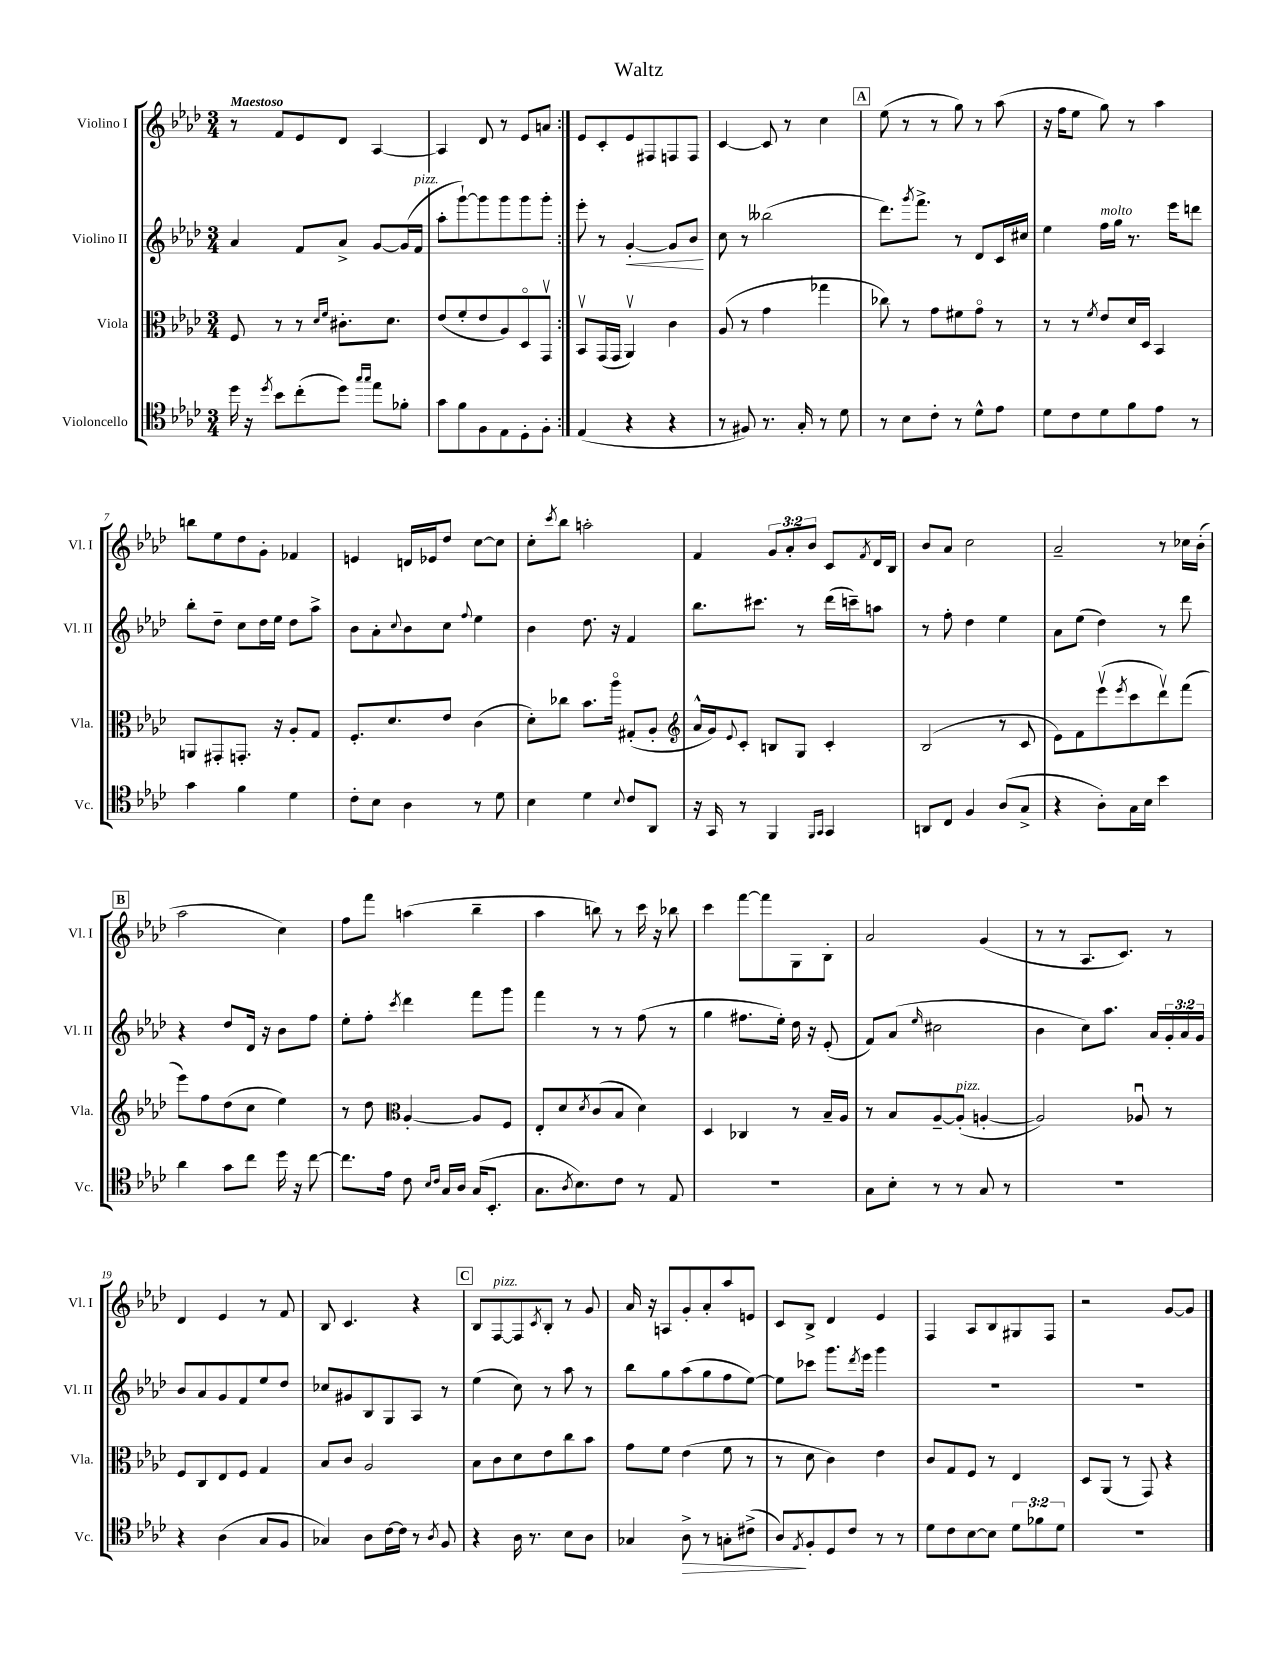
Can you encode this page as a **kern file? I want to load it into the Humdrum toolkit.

**kern	**dynam	**kern	**kern	**dynam	**kern
*part4	*part4	*part3	*part2	*part2	*part1
*staff4	*staff4	*staff3	*staff2	*staff2	*staff1
*I"Violoncello	*	*I"Viola	*I"Violino II	*	*I"Violino I
*I'Vc.	*	*I'Vla.	*I'Vl. II	*	*I'Vl. I
*clefC4	*	*clefC3	*clefG2	*	*clefG2
*k[b-e-a-d-]	*	*k[b-e-a-d-]	*k[b-e-a-d-]	*	*k[b-e-a-d-]
*M3/4	*	*M3/4	*M3/4	*	*M3/4
=1	=1	=1	=1	=1	=1
!	!	!	!	!	!LO:TX:a:B:t=Maestoso
16dd-\	.	8F/	4a-/	.	8r
16r	.	.	.	.	.
8qdd-/	.	.	.	.	.
8b-\L	.	8r	.	.	8f/L
(8cc'\	.	8r	8f/L	.	8e-/
.	.	16qqd-/LL	.	.	.
.	.	16qqf/JJ	.	.	.
8dd-\J)	.	8.c#X'\L	8a-^/J	.	8d-/J
16qqgg/LL	.	.	.	.	.
16qqgg/JJ	.	.	.	.	.
8ee-\L	.	.	[8g/L	.	[4A-/
.	.	8.d-\J	.	.	.
8f-X'\J	.	.	(16g/L]	.	.
!	!	!	!LO:TX:a:i:t=pizz.	!	!
.	.	.	16f/JJ	.	.
=2	=2	=2	=2	=2	=2
8g\L	.	(8e-/L	8aa-'\L	.	4A-/]
8f\	.	8f'/	[8ggg`\)	.	.
8F\	.	8e-/	8ggg\]	.	8d-/
8E-\	.	8A-/)	8ggg\	.	8r
8D-'\	.	8D-/	8ggg\	.	8e-/L
8F'\J	.	8GGv/J	8ggg'\J	.	8an/J
=3:|!	=3:|!	=3:|!	=3:|!	=3:|!	=3:|!
(4E-/	.	8BB-v/L	8eee-'\	.	8e-/L
.	.	(16GG/L	8r	.	8c'/
.	.	16GG/JJ	.	.	.
!	!	!	!	!LO:HP:b	!
4r	.	4AA-v/)	[4g'/	<	8e-/
.	.	.	.	.	8F#X/
4r	.	4c\	8g/L]	.	8Fn/
.	.	.	8b-/J	.	8F/J
.	.	.	.	[	.
=4	=4	=4	=4	=4	=4
8r	.	(8A-/	8cc\	.	[4c/
8F#X/)	.	8r	8r	.	.
8.r	.	4g\	(2bb--X\	.	8c/]
.	.	.	.	.	8r
16G'/	.	.	.	.	.
8r	.	4gg-X\	.	.	4cc\
8d-\	.	.	.	.	.
!!LO:REH:place=s1:t=A
=5	=5	=5	=5	=5	=5
8r	.	8cc-X\)	8.ddd-\L)	.	(8ee-\
8B-\L	.	8r	.	.	8r
.	.	.	8qggg/	.	.
.	.	.	8.fff^\J	.	.
8c'\J	.	8g\L	.	.	8r
8r	.	8f#X\	8r	.	8gg\)
8d-^^\L	.	8g\J	8d-/L	.	8r
8e-\J	.	8r	16c/L	.	(8aa-\
.	.	.	16cc#X/JJ	.	.
=6	=6	=6	=6	=6	=6
8d-\L	.	8r	4ee-\	.	16r
.	.	.	.	.	16ff\KL
8c\	.	8r	.	.	8ee-\J
.	.	8qf/	.	.	.
!	!	!	!LO:TX:a:i:t=molto	!	!
8d-\	.	8e-/L	16ff\LL	.	8gg\)
.	.	.	16gg\JJ	.	.
8f\	.	16d-/L	8.r	.	8r
.	.	16D-/JJ	.	.	.
8e-\J	.	4BB-/	.	.	4aa-\
.	.	.	16eee-\KL	.	.
8r	.	.	8dddn\J	.	.
!!LO:LB:g=z
=7	=7	=7	=7	=7	=7
4g\	.	8AAn/L	8bb-'\L	.	8bbn\L
.	.	8GG#X'/	8dd-~\J	.	8ee-\
4f\	.	8.GGn'/J	8cc\L	.	8dd-\
.	.	.	16dd-\L	.	8g'\J
.	.	16r	16ee-\JJ	.	.
4d-\	.	8A-'/L	8dd-\L	.	4f-X/
.	.	8G/J	8aa-^\J	.	.
=8	=8	=8	=8	=8	=8
8c'\L	.	8.F'/L	8b-\L	.	4en/
8B-\J	.	.	8a-'\	.	.
.	.	8.d-/	.	.	.
.	.	.	8qqcc/	.	.
4A-\	.	.	8b-\	.	16dn/LL
.	.	.	.	.	16e-X/J
.	.	8e-/J	8cc\J	.	8dd-/J
.	.	.	8qqff/	.	.
8r	.	(4c\	4ee-\	.	[8cc\L
8d-\	.	.	.	.	8cc\J]
=9	=9	=9	=9	=9	=9
4B-\	.	8d-'\L)	4b-\	.	8cc'\L
.	.	.	.	.	8qccc/
.	.	8cc-X\J	.	.	8bb-\J
4d-\	.	8.b-\L	8.dd-\	.	2aan'\
.	.	16aa-\Jk	16r	.	.
8qqB-/	.	.	.	.	.
8c/L	.	(8G#X'/L	4f/	.	.
8AA-/J	.	8A-'/J	.	.	.
=10	=10	=10	=10	=10	=10
*	*	*clefG2	*	*	*
16r	.	16a-^^/LL	8.bb-\L	.	4f/
16GG/	.	16g/J)	.	.	.
.	.	8qqe-/	.	.	.
8r	.	8c'/J	.	.	.
.	.	.	8.ccc#X\J	.	.
4FF/	.	8Bn/L	.	.	12g/L
.	.	.	.	.	12a-'/
.	.	8G/J	8r	.	.
.	.	.	.	.	12b-/J
16qqFF/LL	.	.	.	.	.
16qqGG/JJ	.	.	.	.	.
4GG/	.	4c'/	(16ddd-\LL	.	8c/L
.	.	.	16cccn~\J)	.	.
.	.	.	.	.	8qf/
.	.	.	8aan\J	.	16d-/L
.	.	.	.	.	16B-/JJ
=11	=11	=11	=11	=11	=11
8AAn/L	.	(2B-/	8r	.	8b-/L
8C/J	.	.	8ff'\	.	8a-/J
4F/	.	.	4dd-\	.	2cc\
(8A-/L	.	8r	4ee-\	.	.
8G^/J	.	8c/	.	.	.
=12	=12	=12	=12	=12	=12
4r	.	8e-\L)	8a-\L	.	2a-~/
.	.	8f\	(8ee-\J	.	.
8A-'\L)	.	(8eee-v\	4dd-\)	.	.
.	.	8qeee-/	.	.	.
16G\L	.	8ccc\	.	.	.
16B-\JJ	.	.	.	.	.
4b-\	.	8ddd-v\)	8r	.	8r
.	.	(8fff\J	8ddd-\	.	16cc-X\LL
.	.	.	.	.	(16b-'\JJ
!!LO:LB:g=z
!!LO:REH:place=s1:t=B
=13	=13	=13	=13	=13	=13
4a-\	.	8eee-\L)	4r	.	2aa-\
.	.	8ff\	.	.	.
8g\L	.	(8dd-\	8dd-/L	.	.
8cc\J	.	8cc\J	16d-/Jk	.	.
.	.	.	16r	.	.
16dd-\	.	4ee-\)	8b-\L	.	4cc\)
16r	.	.	.	.	.
[8cc\	.	.	8ff\J	.	.
=14	=14	=14	=14	=14	=14
8.cc\L]	.	8r	8ee-'\L	.	8ff\L
.	.	8dd-\	8ff'\J	.	8fff\J
16e-\Jk	.	.	.	.	.
*	*	*clefC3	*	*	*
.	.	.	8qccc/	.	.
8c\	.	[4A-'/	4ddd-\	.	(4aan\
16qqB-/LL	.	.	.	.	.
16qqc/JJ	.	.	.	.	.
16G/LL	.	.	.	.	.
16A-/JJ	.	.	.	.	.
(16G/KL	.	8A-/L]	8fff\L	.	4bb-~\
8.BB-'/J	.	.	.	.	.
.	.	8F/J	8ggg\J	.	.
=15	=15	=15	=15	=15	=15
8.G\L	.	8E-'/L	4fff\	.	4aa-\
.	.	8d-/	.	.	.
8qA-/	.	.	.	.	.
8.B-\)	.	.	.	.	.
.	.	8qd-/	.	.	.
.	.	(8c/	8r	.	8bbn\)
8c\J	.	8B-/J	8r	.	8r
8r	.	4d-\)	(8ff\	.	16ccc\
.	.	.	.	.	16r
8E-/	.	.	8r	.	8bb-X\
=16	=16	=16	=16	=16	=16
2.r	.	4D-/	4gg\	.	4ccc\
.	.	4C-X/	8.ff#X\L	.	[8fff\L
.	.	.	.	.	8fff\]
.	.	.	16ee-'\Jk)	.	.
.	.	8r	16dd-\	.	8G\
.	.	.	16r	.	.
.	.	16B-~/LL	(8e-'/	.	8B-'\J
.	.	16A-/JJ	.	.	.
=17	=17	=17	=17	=17	=17
8G\L	.	8r	8f/L)	.	2a-/
8B-'\J	.	8B-/L	(8a-/J	.	.
.	.	.	16qqee-/	.	.
8r	.	[8A-~/	2cc#X\	.	.
!	!	!LO:TX:a:i:t=pizz.	!	!	!
8r	.	(8A-'/J]	.	.	.
8G/	.	[4An'/	.	.	(4g/
8r	.	.	.	.	.
=18	=18	=18	=18	=18	=18
2.r	.	2A/])	4b-\	.	8r
.	.	.	.	.	8r
.	.	.	8cc\L)	.	8.A-/L
.	.	.	8.aa-\J	.	.
.	.	.	.	.	8.c/J)
.	.	8A-Xu/	.	.	.
.	.	.	16a-/LL	.	.
.	.	8r	24g'/	.	8r
.	.	.	24a-/	.	.
.	.	.	24g/JJ	.	.
!!LO:LB:g=z
=19	=19	=19	=19	=19	=19
4r	.	8F/L	8b-/L	.	4d-/
.	.	8C/	8a-/	.	.
(4A-\	.	8E-/	8g/	.	4e-/
.	.	8F/J	8f/	.	.
8G/L	.	4G/	8ee-/	.	8r
8F/J	.	.	8dd-/J	.	8f/
=20	=20	=20	=20	=20	=20
4G-X/)	.	8B-/L	8cc-X/L	.	8B-/
.	.	8c/J	8g#X/	.	4.c/
8A-\L	.	2A-/	8B-/	.	.
[16c\L	.	.	8G/	.	.
16c\JJ]	.	.	.	.	.
8r	.	.	8A-/J	.	4r
8qA-/	.	.	.	.	.
8F/	.	.	8r	.	.
!!LO:REH:place=s1:t=C
=21	=21	=21	=21	=21	=21
4r	.	8B-\L	(4ee-\	.	8B-/L
!	!	!	!	!	!LO:TX:a:i:t=pizz.
.	.	8c\	.	.	[8F/
16A-\	.	8d-\	8cc\)	.	8F/]
8.r	.	.	.	.	.
.	.	.	.	.	8qc/
.	.	8e-\	8r	.	8B-'/J
8B-\L	.	8cc\	8aa-\	.	8r
8A-\J	.	8b-\J	8r	.	8g/
=22	=22	=22	=22	=22	=22
4G-X/	.	8g\L	8bb-\L	.	16a-/
.	.	.	.	.	16r
.	.	8f\J	8gg\	.	8An/L
!	!LO:HP:b	!	!	!	!
8A-^\	>	(4e-\	(8aa-\	.	8g'/
8r	.	.	8gg\	.	8a-'/
8Gn'\L	.	8f\	8ff\	.	8aa-/
(8c#X^\J	.	8r	[8ee-\J)	.	8en/J
=23	=23	=23	=23	=23	=23
8A-/L)	.	8r	8ee-\L]	.	8c/L
8qE-/	.	.	.	.	.
8F'/	]	8d-\	8ccc-X\J	.	8B-^/J
8D-/	.	4c\)	8.ggg\L	.	4d-/
8c/J	.	.	.	.	.
.	.	.	8qddd-/	.	.
.	.	.	16eee-\Jk	.	.
8r	.	4e-\	4ggg\	.	4e-/
8r	.	.	.	.	.
=24	=24	=24	=24	=24	=24
8d-\L	.	8c/L	2.r	.	4F/
8c\	.	8G/	.	.	.
[8B-\	.	8F/J	.	.	8A-/L
8B-\J]	.	8r	.	.	8B-/
12d-\L	.	4E-/	.	.	8G#X/
12f-X\	.	.	.	.	.
.	.	.	.	.	8F/J
12d-\J	.	.	.	.	.
=25	=25	=25	=25	=25	=25
2.r	.	8D-/L	2.r	.	2r
.	.	(8AA-/J	.	.	.
.	.	8r	.	.	.
.	.	8GG/)	.	.	.
.	.	4r	.	.	[8g/L
.	.	.	.	.	8g/J]
==	==	==	==	==	==
*-	*-	*-	*-	*-	*-
